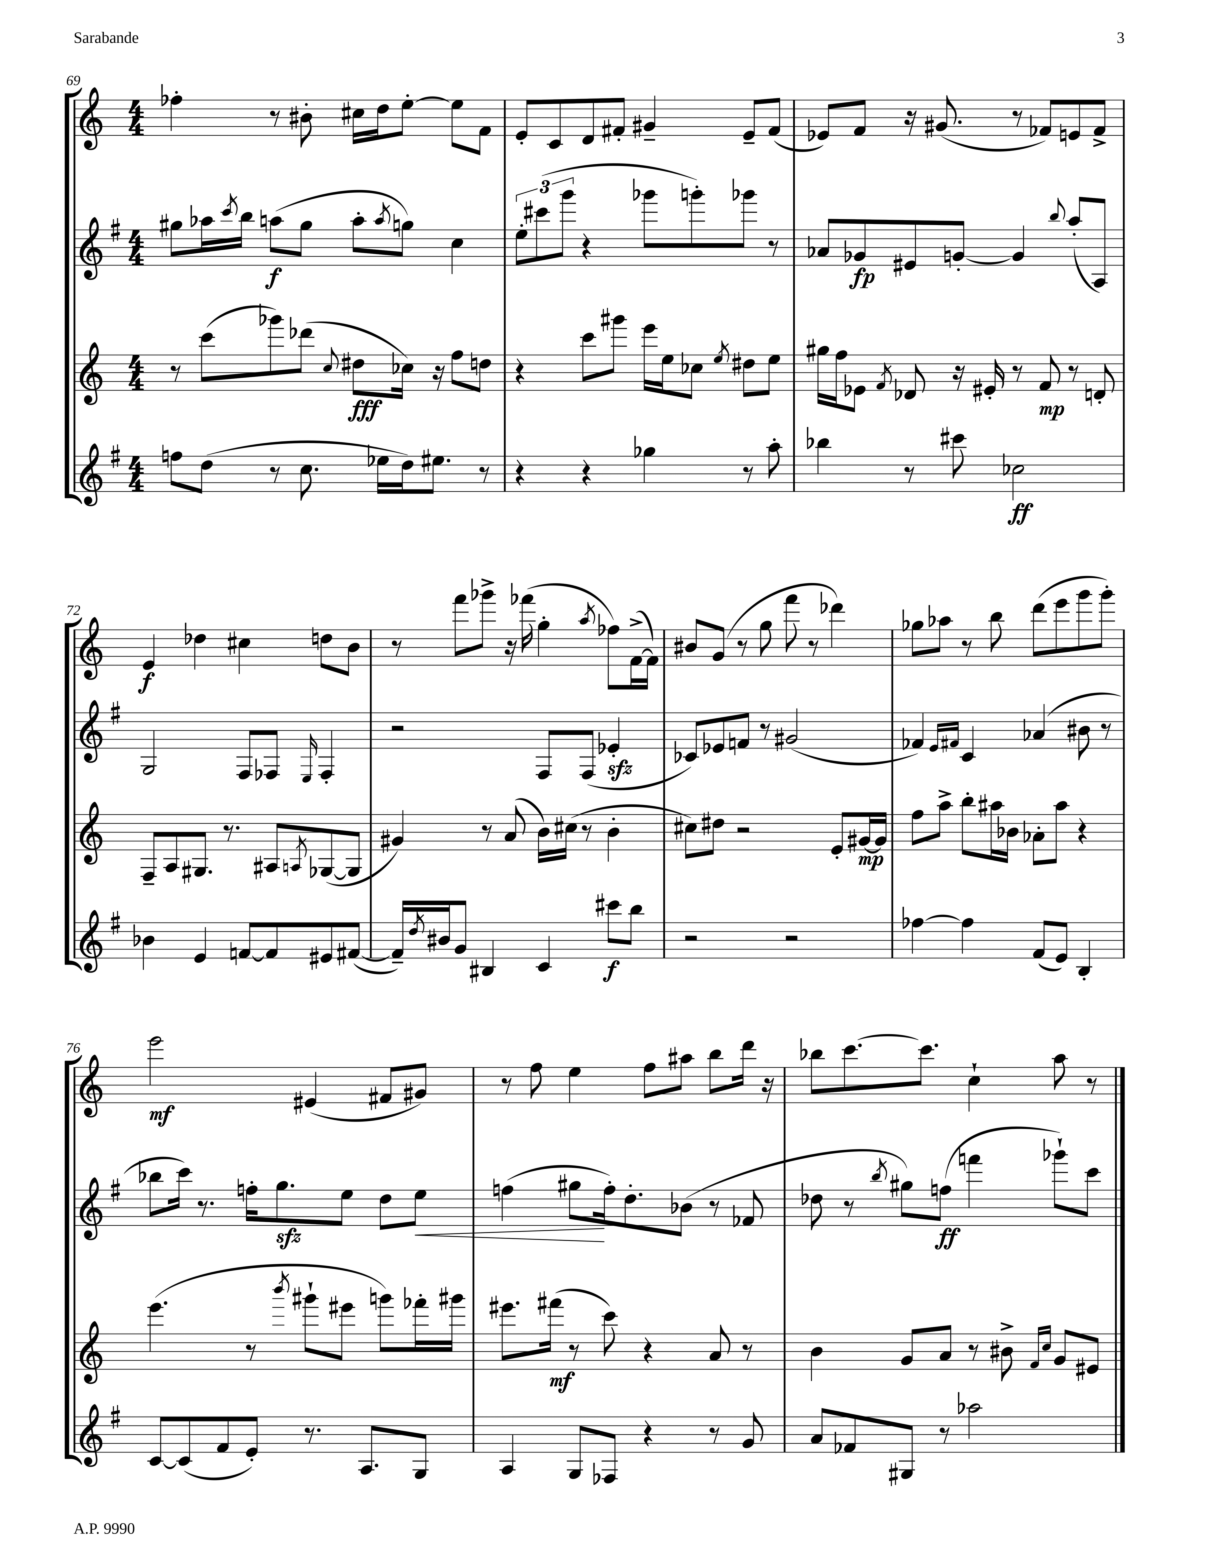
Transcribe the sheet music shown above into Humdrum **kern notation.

**kern	**kern	**kern	**kern
*staff4	*staff3	*staff2	*staff1
*clefG2	*clefG2	*clefG2	*clefG2
*k[f#]	*k[]	*k[f#]	*k[]
*M4/4	*M4/4	*M4/4	*M4/4
8ff	8r	8gg#	4ff-'
(8dd	(8ccc	16aa-	.
.	.	8qccc	.
.	.	16bb	.
8r	8ggg-)	(8aa	8r
8.cc	(8ddd-	8gg#	8b#'
.	8qqcc	.	.
.	8dd#	8aa'	16cc#
16ee-	.	.	16dd
.	.	8qaa	.
16dd)	16cc-)	8gg)	[8ee'
8.ee#	16r	.	.
.	8ff	4cc	8ee]
8r	8dd	.	8f
=	=	=	=
4r	4r	12ee'	8e'
.	.	(12ccc#	.
.	.	.	8c
.	.	12ggg	.
4r	8ccc	4r	8d
.	8ggg#	.	8f#'
4gg-	16eee	8ggg-	4g#~
.	16ee	.	.
.	8cc-	8ggg')	.
.	8qee	.	.
8r	8dd#	8ggg-	8e~
8aa'	8ee	8r	(8f#
=	=	=	=
4bb-	16gg#	8a-	8e-)
.	16ff	.	.
.	8e-	8g-	8f
.	8qf	.	.
8r	8d-	8e#	16r
.	.	.	(8.g#
8ccc#	16r	[8g'	.
.	16e#'	.	.
2cc-	8r	4g]	8r
.	8f	.	8f-)
.	.	8qqbb	.
.	8r	(8aa'	8e
.	8d'	8A)	8f-^
=	=	=	=
4b-	8F~	2G	4e
.	8A	.	.
4e	8.G#	.	4dd-
.	8.r	.	.
[8f	.	8F#	4cc#
8f]	8A#	8F-	.
.	8qA	16qqE	.
8e#	([8G-	4F-'	8dd
([8f#	8G-]	.	8b
=	=	=	=
16f#~])	4g#)	2r	8r
8qdd	.	.	.
16b#	.	.	.
8g	.	.	8fff
4B#	8r	.	8ggg-^
.	(8a	.	16r
.	.	.	(16fff-
4c	16b)	8F#	4gg'
.	(16cc#	.	.
.	8r	(8F#	.
.	.	.	8qaa
8ccc#	4b'	4e-'	8ff-)
8bb	.	.	([16f^
.	.	.	16f])
=	=	=	=
2r	8cc#)	8c-)	8b#
.	8dd#	8e-	(8g
.	2r	8f	8r
.	.	8r	8gg
2r	.	(2g#	8fff
.	.	.	8r
.	8e'	.	4ddd-)
.	[16g#	.	.
.	16g#]	.	.
=	=	=	=
[4ff-	8ff	4f-)	8gg-
.	8aa^	.	8aa-
.	.	16qqe	.
.	.	16qqf#	.
4ff-]	8bb'	4c	8r
.	16aa#	.	8bb
.	16b-	.	.
(8f#	8a-'	(4a-	(8ddd
8e)	8aa#	.	8eee
4B'	4r	8b#	8ggg
.	.	8r	8ggg')
=	=	=	=
[8c	(4.eee	8bb-	2eee
(8c]	.	16ccc)	.
.	.	8.r	.
8f#	.	.	.
8e')	8r	16ff'	.
.	.	8.gg	.
.	8qbbb	.	.
8.r	8ggg#`	.	(4e#
.	8eee#	8ee	.
8.A	.	.	.
.	8ggg)	8dd	8f#
8G	16fff-'	8ee	8g#)
.	16ggg#	.	.
=	=	=	=
4A	8.eee#	(4ff	8r
.	.	.	8ff
.	(16fff#	.	.
8G	8r	8gg#	4ee
8F-	8ccc)	16ff')	.
.	.	8.dd'	.
4r	4r	.	8ff
.	.	(8b-	8aa#
8r	8a	8r	8bb
8g	8r	8f-	16ddd
.	.	.	16r
=	=	=	=
8a	4b	8dd-	8bb-
8f-	.	8r	[8.ccc
.	.	8qbb	.
8G#	8g	8gg#)	.
.	.	.	8.ccc]
8r	8a	(8ff	.
2aa-	8r	4fff	4cc`
.	8b#^	.	.
.	16qqf	.	.
.	16qqcc	.	.
.	8g	8ggg-`)	8aa
.	8e#	8ccc	8r
==	==	==	==
*-	*-	*-	*-
